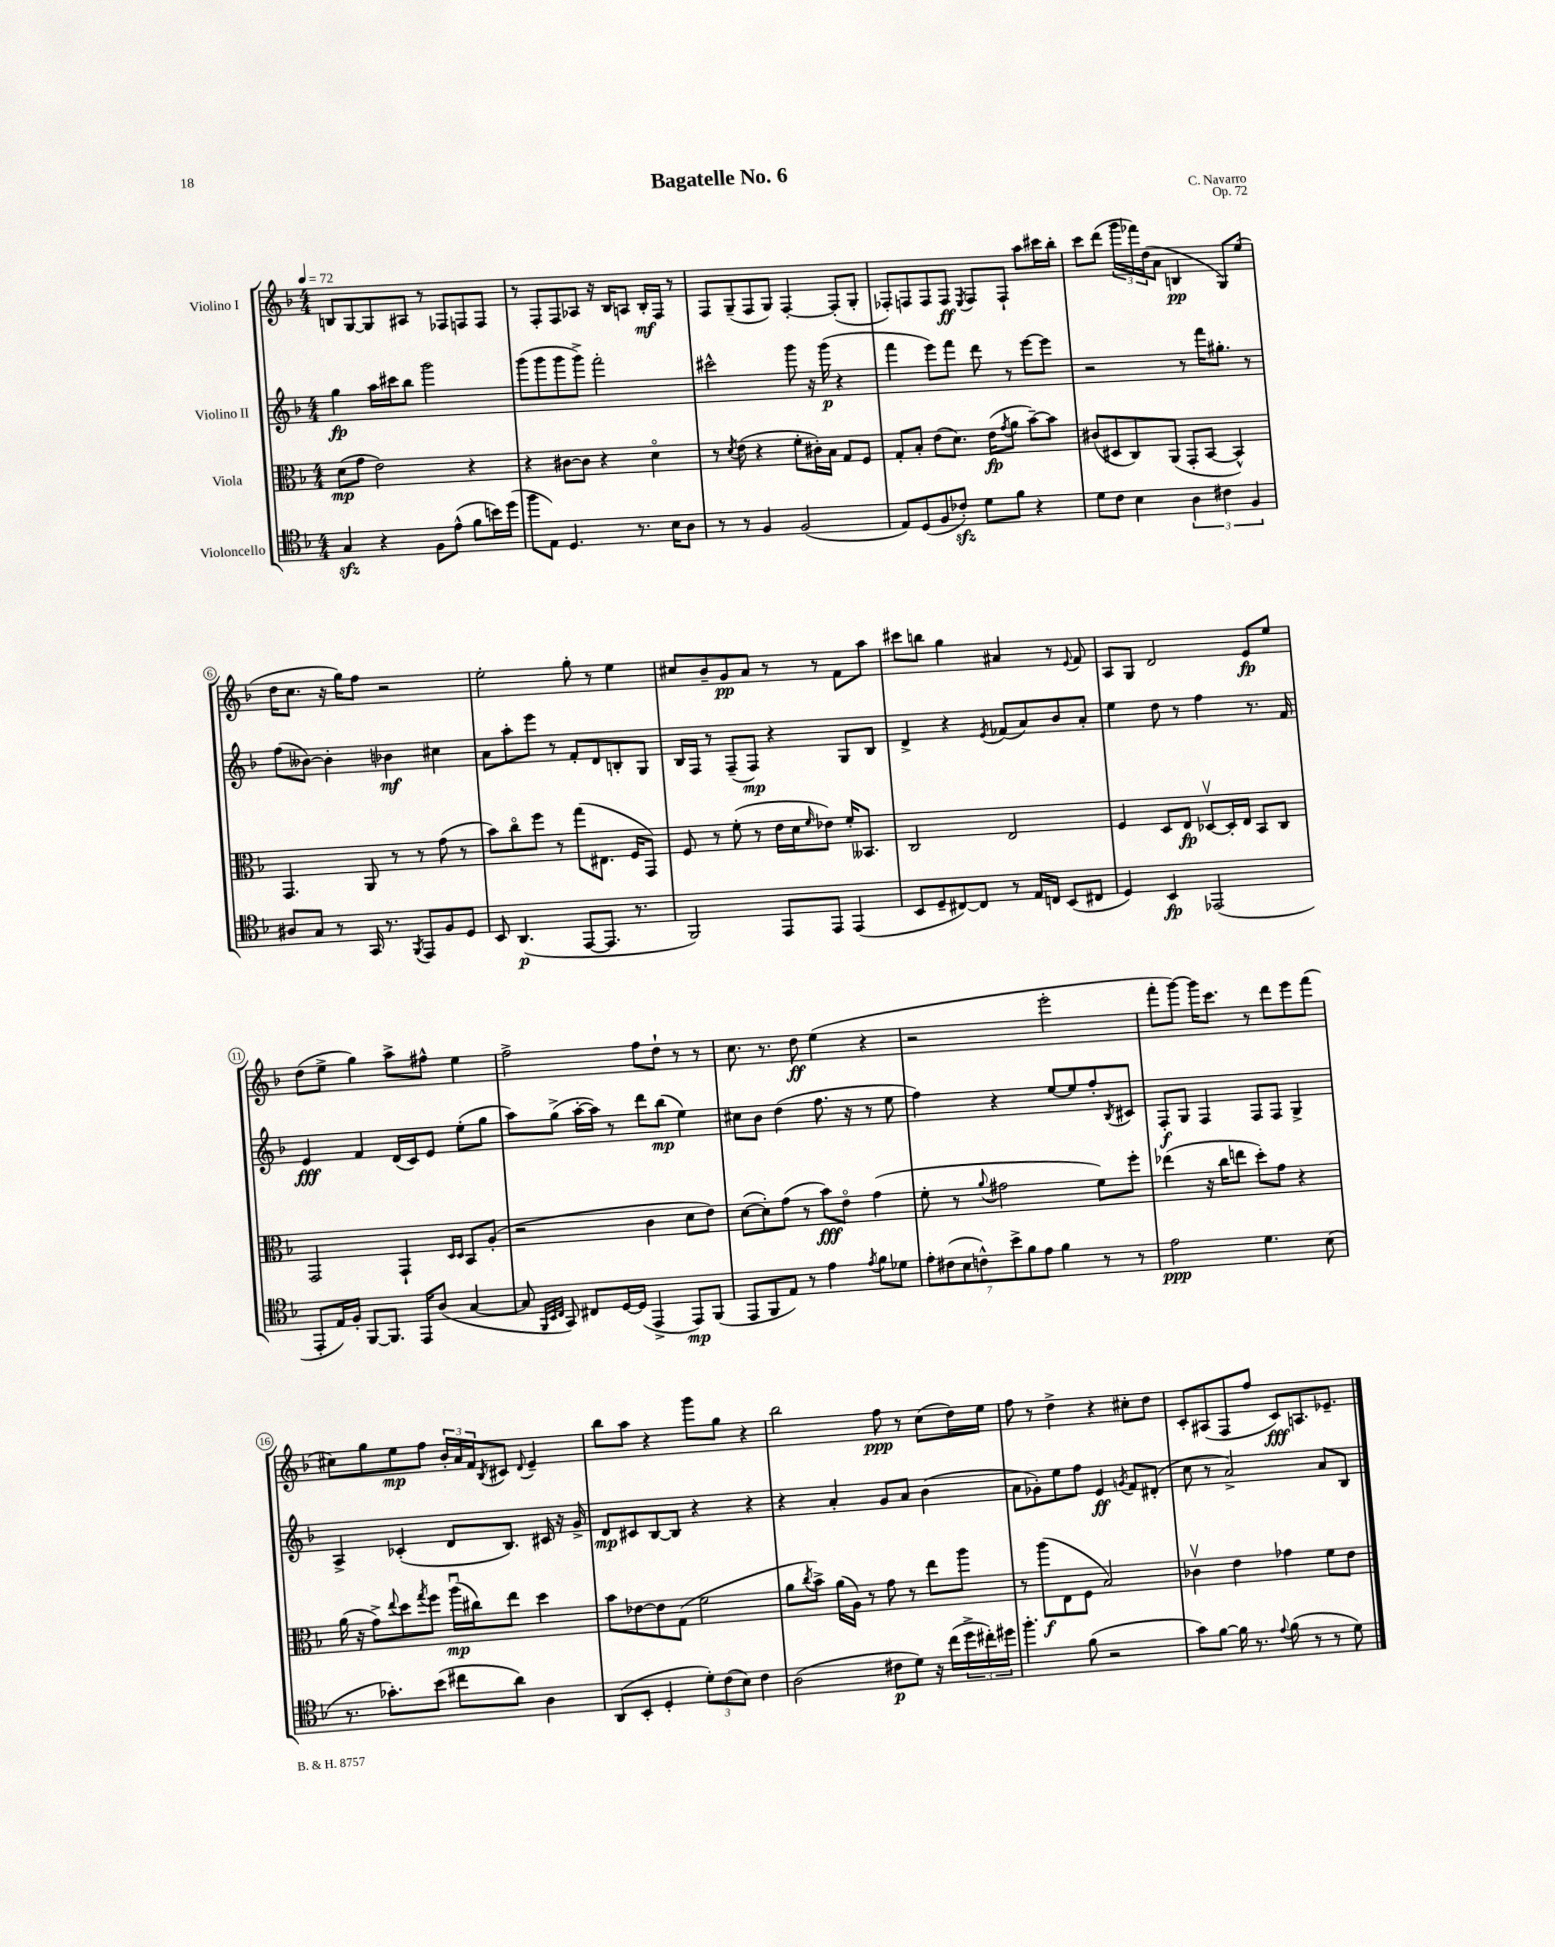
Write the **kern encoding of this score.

**kern	**dynam	**kern	**dynam	**kern	**dynam	**kern	**dynam
*part4	*part4	*part3	*part3	*part2	*part2	*part1	*part1
*staff4	*staff4	*staff3	*staff3	*staff2	*staff2	*staff1	*staff1
*I"Violoncello	*	*I"Viola	*	*I"Violino II	*	*I"Violino I	*
*clefC4	*	*clefC3	*	*clefG2	*	*clefG2	*
*k[b-]	*	*k[b-]	*	*k[b-]	*	*k[b-]	*
*M4/4	*	*M4/4	*	*M4/4	*	*M4/4	*
*MM72	*	*MM72	*	*MM72	*	*MM72	*
=1	=1	=1	=1	=1	=1	=1	=1
4Gzz/	.	(8d\L	mp	4gg\	fp	8Bn/L	.
.	.	8g\J	.	.	.	[8G/	.
4r	.	2e\)	.	16aa\LL	.	8G/]	.
.	.	.	.	16ccc#X\J	.	.	.
.	.	.	.	8bb-\J	.	8A#X/J	.
8F\L	.	.	.	2ggg\	.	8r	.
(8e^^\J	.	.	.	.	.	8F-X/L	.
8f\L	.	4r	.	.	.	8Fn/	.
16bn\L)	.	.	.	.	.	8F/J	.
(16dd\JJ	.	.	.	.	.	.	.
=2	=2	=2	=2	=2	=2	=2	=2
8ff\L	.	4r	.	(8ggg\L	.	8r	.
8E\J)	.	.	.	8ggg\	.	8F'/L	.
4.D/	.	[8c#X\L	.	8ggg\	.	8F/	.
.	.	8c#\J]	.	8ggg^\J)	.	8A-X/J	.
.	.	4r	.	2fff'\	.	16r	.
.	.	.	.	.	.	16B-/KL	.
8.r	.	.	.	.	.	8An/J	.
.	.	4d\	.	.	.	16B-'/LL	mf
16B-\KL	.	.	.	.	.	16F/JJ	.
8A\J	.	.	.	.	.	8r	.
=3	=3	=3	=3	=3	=3	=3	=3
8r	.	8r	.	2ccc#X^^\	.	8F/L	.
.	.	8qd/	.	.	.	.	.
8r	.	(8e\	.	.	.	(8G~/	.
4F/	.	4r	.	.	.	8F/	.
.	.	.	.	.	.	8G/J)	.
(2F/	.	8f'\L	.	8ggg\	.	[4F'/	.
.	.	16c#X'\L)	.	16r	.	.	.
.	.	16B-\JJ	.	(16ggg\	p	.	.
.	.	8G/L	.	4r	.	(8F'/L]	.
.	.	8F/J	.	.	.	8G'/J	.
=4	=4	=4	=4	=4	=4	=4	=4
8E/L)	.	8G'/L	.	4fff\	.	8F-X'/L)	.
(8D/	.	8B-'/J	.	.	.	8Fn/	.
8F/	.	(8e\L	.	8eee\L)	.	8F/	.
8c-Xzz'/J)	.	8.d\J)	.	8fff\J	.	8F/J	ff
.	.	.	.	.	.	8qE/	.
8d\L	.	.	.	8ddd\	.	8F/L	.
.	.	(16e\KL	fp	.	.	.	.
.	.	8qg/	.	.	.	.	.
8f\J	.	8a\J	.	8r	.	8F`/J	.
4r	.	[8b-~\L)	.	[8eee\L	.	8aa\L	.
.	.	8b-\J]	.	8eee\J]	.	16ccc#X\L	.
.	.	.	.	.	.	16bb-'\JJ	.
=5	=5	=5	=5	=5	=5	=5	=5
8d\L	.	(8c#X/L	.	2r	.	8ccc\L	.
8c\J	.	8D#X/	.	.	.	(8ddd\J	.
4B-\	.	8C/)	.	.	.	24ggg\LL	.
.	.	.	.	.	.	24fff-X\)	.
.	.	.	.	.	.	(24dd\J	.
.	.	(8AA/J	.	.	.	8a\J	.
6A\	.	8GG'/L	.	8r	.	4Bn/	pp
.	.	[8BB-/J	.	16fff\KL	.	.	.
6c#X\	.	.	.	.	.	.	.
.	.	.	.	8.gg#X'\J	.	.	.
.	.	4BB-^^/])	.	.	.	8G/L)	.
6F/	.	.	.	.	.	.	.
.	.	.	.	8r	.	(8ee/J	.
!!LO:LB:g=z
=6	=6	=6	=6	=6	=6	=6	=6
8A#X/L	.	4.GG/	.	(8ff\L	.	16dd\KL	.
.	.	.	.	.	.	8.cc\J	.
8G/J	.	.	.	[8b--X\J)	.	.	.
8r	.	.	.	4b--'\]	.	16r	.
.	.	.	.	.	.	16gg\KL)	.
16GG/	.	8AA/	.	.	.	8ff\J	.
8.r	.	.	.	.	.	.	.
.	.	8r	.	4b-X\	mf	2r	.
8qFF/	.	.	.	.	.	.	.
8EE/L	.	8r	.	.	.	.	.
8F/	.	(8g\	.	4cc#X\	.	.	.
8D/J	.	8r	.	.	.	.	.
=7	=7	=7	=7	=7	=7	=7	=7
8BB-/	.	8b-\L)	.	8a\L	.	2ee'\	.
(4.AA/	p	8cc\	.	8aa'\	.	.	.
.	.	8ff\J	.	8eee\J	.	.	.
.	.	8r	.	8r	.	.	.
[8EE/L	.	(8gg\L	.	8f'/L	.	8gg'\	.
8.EE/J]	.	8.E#X\J	.	8d/	.	8r	.
.	.	.	.	8Bn'/	.	4ee\	.
8.r	.	16F/KL	.	.	.	.	.
.	.	8GG/J)	.	8G/J	.	.	.
=8	=8	=8	=8	=8	=8	=8	=8
2FF/)	.	8F/	.	16B-/LL	.	8cc#X/L	.
.	.	.	.	16F/JJ	.	.	.
.	.	8r	.	8r	.	8b-~/	.
.	.	(8f'\	.	(8F~/L	.	8g/	pp
.	.	8r	.	8F/J)	mp	8a/J	.
8EE/L	.	16e\LL	.	4r	.	8r	.
.	.	16d\J	.	.	.	.	.
.	.	16qqf/	.	.	.	.	.
8EE/J	.	8e-X\J)	.	.	.	8r	.
(4EE/	.	16f'/KL	.	8G/L	.	8f\L	.
.	.	8.BB--X/J	.	.	.	.	.
.	.	.	.	8B-/J	.	8aa\J	.
=9	=9	=9	=9	=9	=9	=9	=9
8BB-/L	.	2C/	.	4d^/	.	8ccc#X\L	.
8D~/	.	.	.	.	.	8bbn\J	.
[8C#X/)	.	.	.	4r	.	4gg\	.
8C#/J]	.	.	.	.	.	.	.
.	.	.	.	8qe/	.	.	.
8r	.	2E/	.	(8f-X/L	.	4a#X/	.
16E/LL	.	.	.	8a/)	.	.	.
16Cn/JJ	.	.	.	.	.	.	.
(8BB-/L	.	.	.	8b-/	.	8r	.
.	.	.	.	.	.	8qqe/	.
8C#X/J	.	.	.	8a'/J	.	8f/	.
=10	=10	=10	=10	=10	=10	=10	=10
4D/)	.	4F/	.	4ee\	.	8A/L	.
.	.	.	.	.	.	8G/J	.
4BB-/	fp	8D/L	.	8dd\	.	2d/	.
.	.	8E/J	fp	8r	.	.	.
(2EE-X/	.	[8D-Xv/L	.	4ff\	.	.	.
.	.	16D-'/L]	.	.	.	.	.
.	.	16E/JJ	.	.	.	.	.
.	.	8BB-/L	.	8.r	.	8e/L	fp
.	.	8C/J	.	.	.	8ee/J	.
.	.	.	.	16f/	.	.	.
!!LO:LB:g=z
=11	=11	=11	=11	=11	=11	=11	=11
8EE'/L	.	2GG/	.	4e/	fff	(8dd\L	.
16E/L)	.	.	.	.	.	8ee^\J	.
16F'/JJ	.	.	.	.	.	.	.
[8FF/L	.	.	.	4f/	.	4gg\)	.
8.FF/J]	.	.	.	.	.	.	.
.	.	4GG`/	.	(16d/LL	.	8aa^\L	.
16EE/KL	.	.	.	16c/J)	.	.	.
(8A/J	.	.	.	8e/J	.	8ff#X^^\J	.
.	.	16qqD/LL	.	.	.	.	.
.	.	16qqD/JJ	.	.	.	.	.
[4G/	.	8BB-/L	.	(8ee'\L	.	4ee\	.
.	.	(8A'/J	.	8gg\J	.	.	.
=12	=12	=12	=12	=12	=12	=12	=12
8G/]	.	2r	.	8aa\L)	.	2ff^\	.
32qqFF/LLL	.	.	.	.	.	.	.
32qqBB-/	.	.	.	.	.	.	.
32qqC/JJJ	.	.	.	.	.	.	.
8GG/)	.	.	.	(8gg^\J	.	.	.
8C#X/L	.	.	.	[16aa'\LL	.	.	.
.	.	.	.	16aa\JJ])	.	.	.
[16D/L	.	.	.	8r	.	.	.
(16D/JJ]	.	.	.	.	.	.	.
4EE^/	.	4c\	.	8ddd\L	.	8ff\L	.
.	.	.	.	(8bb-\J	mp	8dd`\J	.
8EE/L)	mp	8d\L	.	4ee\)	.	8r	.
(8FF/J	.	8e\J)	.	.	.	8r	.
=13	=13	=13	=13	=13	=13	=13	=13
8EE/L	.	([8d\L	.	8cc#X\L	.	8.cc\	.
8FF/	.	8d'\])	.	8b-\J	.	.	.
.	.	.	.	.	.	8.r	.
8E/J)	.	(8g\J	.	(4dd\	.	.	.
8r	.	8r	.	.	.	8dd\	ff
4e\	.	8b-\L)	fff	8.ff\	.	(4ee\	.
.	.	8e\J	.	.	.	.	.
.	.	.	.	16r	.	.	.
8qe/	.	.	.	.	.	.	.
8f\L	.	(4g\	.	8r	.	4r	.
8d-X\J	.	.	.	8ee\	.	.	.
=14	=14	=14	=14	=14	=14	=14	=14
14e'\L	.	8f'\	.	4ff\)	.	2r	.
(14c#X\	.	.	.	.	.	.	.
.	.	8r	.	.	.	.	.
14B-\	.	.	.	.	.	.	.
14cn^^\)	.	.	.	.	.	.	.
.	.	8qqa/	.	.	.	.	.
.	.	2g#X\	.	4r	.	.	.
14b-^\	.	.	.	.	.	.	.
14f\	.	.	.	.	.	.	.
14e\J	.	.	.	.	.	.	.
4f\	.	.	.	[8ee/L	.	2eee'\	.
.	.	.	.	8ee/]	.	.	.
8r	.	8f\L)	.	8ff'/	.	.	.
.	.	.	.	8qB-/	.	.	.
8r	.	8ff'\J	.	8c#X/J	.	.	.
=15	=15	=15	=15	=15	=15	=15	=15
2e\	ppp	(4ee-X\	.	8F'/L	f	8fff'\L	.
.	.	.	.	8G/J	.	[8ggg\J)	.
.	.	16r	.	4F/	.	16ggg\KL]	.
.	.	16cc\KL	.	.	.	8.ccc\J	.
.	.	8een\J	.	.	.	.	.
4.d\	.	8dd'\L)	.	8F/L	.	8r	.
.	.	8g\J	.	8F/J	.	8ddd\L	.
.	.	4r	.	4G^/	.	8eee\	.
(8B-\	.	.	.	.	.	(8fff\J	.
!!LO:LB:g=z
=16	=16	=16	=16	=16	=16	=16	=16
8.r	.	(16a\	.	4A^/	.	8cc#X\L)	.
.	.	16r	.	.	.	.	.
.	.	8g^\L)	.	.	.	8gg\	.
8.g-X'\L)	.	.	.	.	.	.	.
.	.	8qqee/	.	.	.	.	.
.	.	8dd\	.	(4c-X'/	.	8ee\	mp
.	.	8qgg/	.	.	.	.	.
(8b-\J	.	8ff\J	.	.	.	8ff\J	.
8cc#X\L	.	(16aau\LL	mp	8d/L	.	24b-'/LL	.
.	.	.	.	.	.	24a/	.
.	.	16cc#X\J)	.	.	.	.	.
.	.	.	.	.	.	24f/J	.
.	.	.	.	.	.	8qB-/	.
8a\J)	.	8ee\J	.	8.B-/J)	.	8c#X/J	.
.	.	.	.	.	.	8qqd/	.
4A\	.	4dd\	.	.	.	4e~/	.
.	.	.	.	16c#X/	.	.	.
.	.	.	.	16r	.	.	.
.	.	.	.	16g^/	.	.	.
=17	=17	=17	=17	=17	=17	=17	=17
(8AA/L	.	8b-\L	.	8d/L	mp	8bb-\L	.
8BB-'/J	.	[8e-X\	.	8c#X/	.	8aa\J	.
4D'/	.	8e-\]	.	[8B-/	.	4r	.
.	.	(8G\J	.	8B-/J]	.	.	.
12d'\L)	.	2f\	.	4r	.	8ggg\L	.
(12c\	.	.	.	.	.	.	.
.	.	.	.	.	.	8gg\J	.
12B-\J)	.	.	.	.	.	.	.
4c\	.	.	.	4r	.	4r	.
=18	=18	=18	=18	=18	=18	=18	=18
(2A\	.	8a\L	.	4r	.	2bb-\	.
.	.	8qcc/	.	.	.	.	.
.	.	8b-^\J)	.	.	.	.	.
.	.	(16a\LL	.	4a'/	.	.	.
.	.	16A\JJ)	.	.	.	.	.
.	.	8r	.	.	.	.	.
8c#X\L	p	8g\	.	8g/L	.	8ff\	ppp
8d\J)	.	8r	.	8a/J	.	8r	.
16r	.	8ee\L	.	(4b-\	.	(8cc\L	.
(16cc\LL	.	.	.	.	.	.	.
24dd^\	.	8aa\J	.	.	.	16dd\L)	.
24cc#X'\)	.	.	.	.	.	.	.
.	.	.	.	.	.	16ee\JJ	.
24dd#X\JJ	.	.	.	.	.	.	.
=19	=19	=19	=19	=19	=19	=19	=19
4.ff'\	.	8r	.	8a\L	.	8ff\	.
.	.	(8aa\L	f	8g-X'\)	.	8r	.
.	.	8E\	.	8ee\	.	4dd^\	.
(8f\	.	8F\J	.	8ff\J	.	.	.
2r	.	2B-/)	.	4e/	ff	4r	.
.	.	.	.	8qgn/	.	.	.
.	.	.	.	8f/L	.	8cc#X'\L	.
.	.	.	.	(8d#X'/J	.	8dd\J	.
=20	=20	=20	=20	=20	=20	=20	=20
8g\L)	.	4c-Xv\	.	8cc\	.	8c'/L	.
[8f\J	.	.	.	8r	.	(8A#X/	.
16f\]	.	4e\	.	2a^/)	.	8F/	.
8.r	.	.	.	.	.	.	.
.	.	.	.	.	.	8ff/J	.
8qqe/	.	.	.	.	.	.	.
(8f\	.	4g-X\	.	.	.	8c/L)	fff
8r	.	.	.	.	.	8.An/	.
8r	.	8f\L	.	8a/L	.	.	.
.	.	.	.	.	.	8.e-X~/J	.
8d\)	.	8e\J	.	8B-/J	.	.	.
==	==	==	==	==	==	==	==
*-	*-	*-	*-	*-	*-	*-	*-
